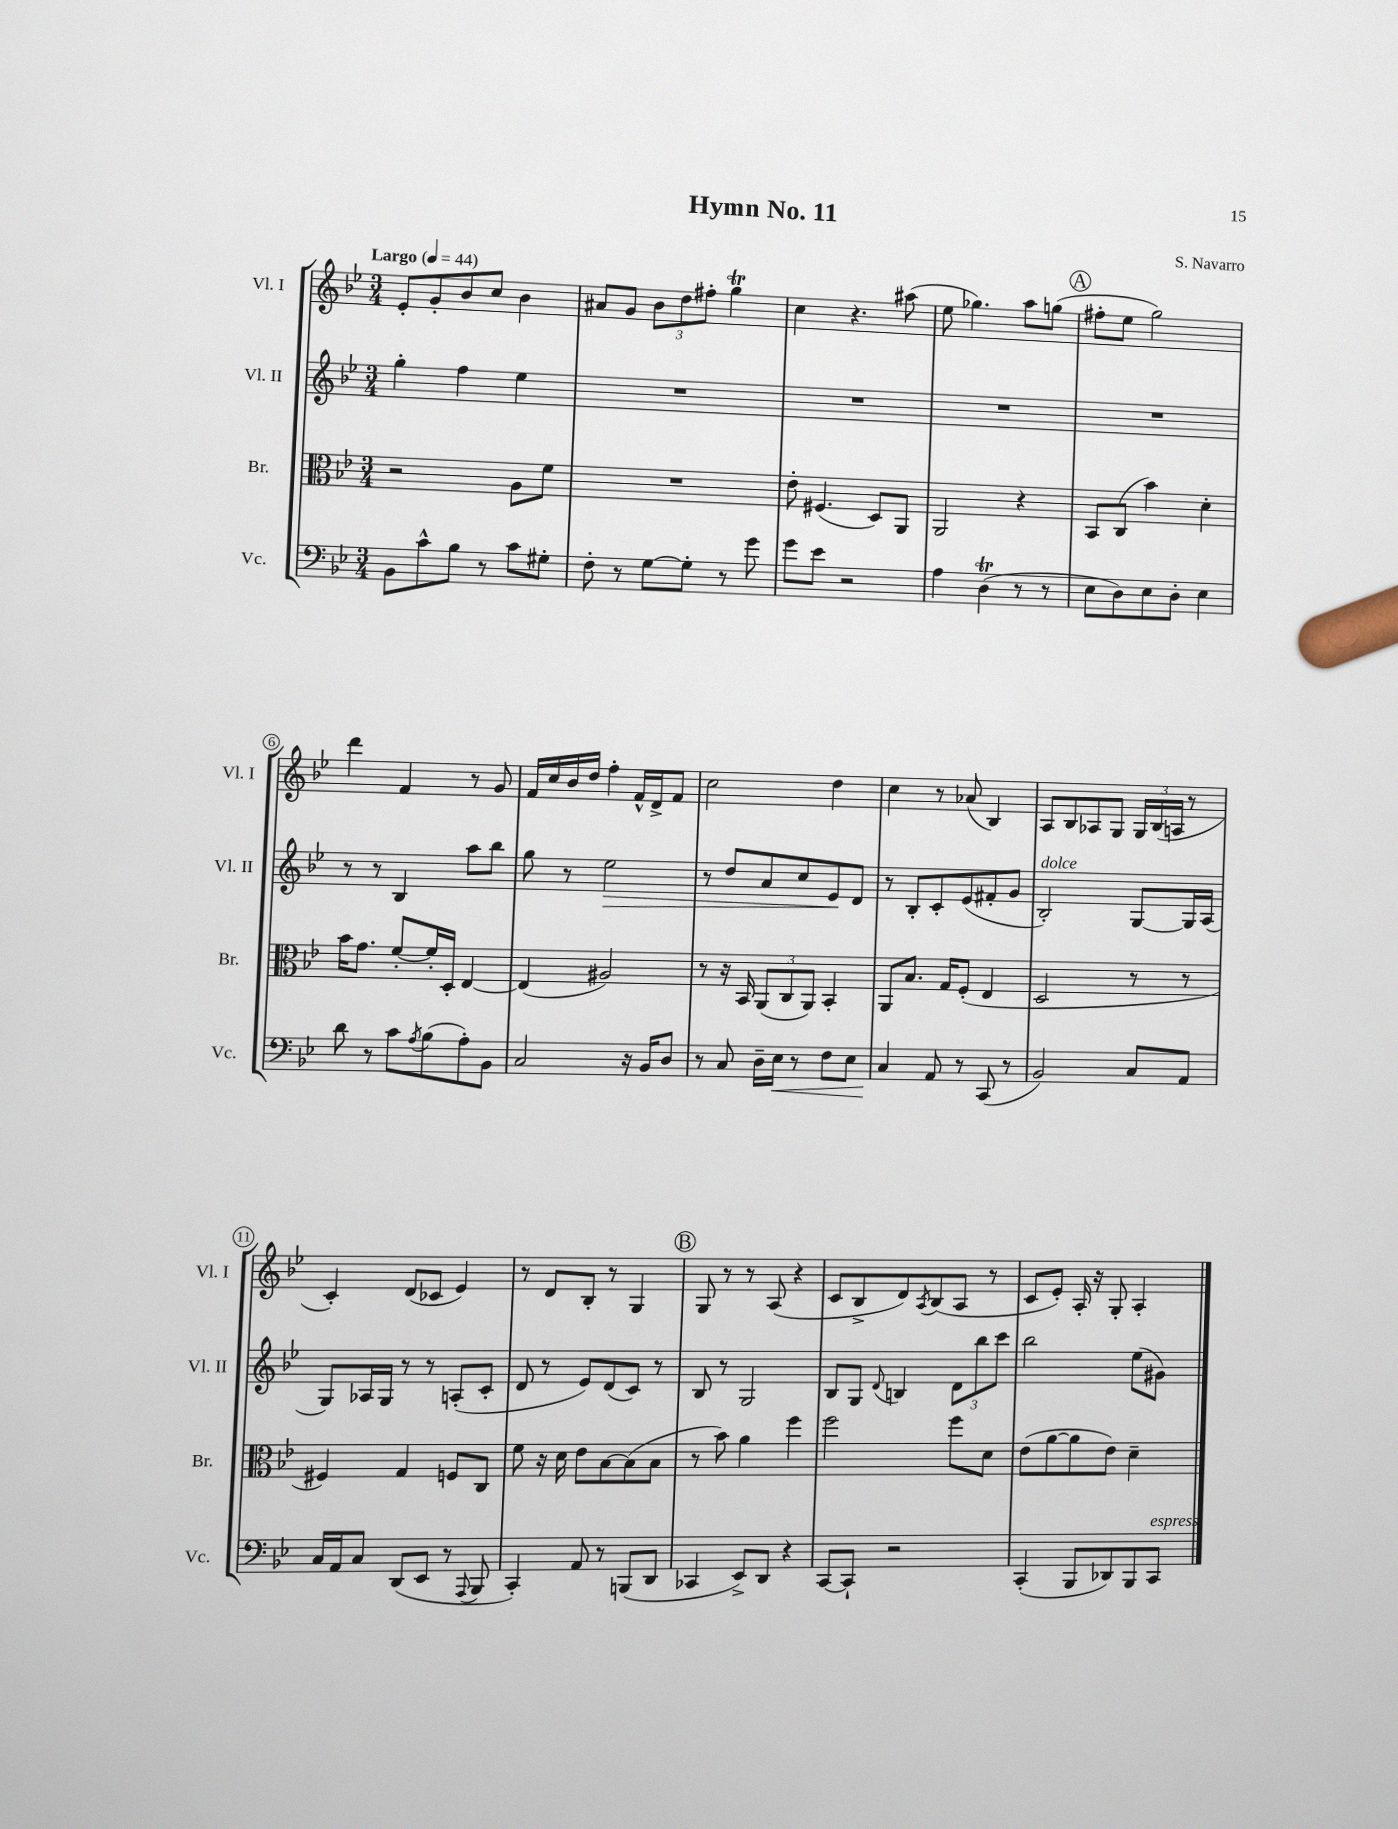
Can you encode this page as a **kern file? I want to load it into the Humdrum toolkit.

**kern	**dynam	**kern	**kern	**dynam	**kern
*part4	*part4	*part3	*part2	*part2	*part1
*staff4	*staff4	*staff3	*staff2	*staff2	*staff1
*I"Vc.	*	*I"Br.	*I"Vl. II	*	*I"Vl. I
*I'Vc.	*	*I'Br.	*I'Vl. II	*	*I'Vl. I
*clefF4	*	*clefC3	*clefG2	*	*clefG2
*k[b-e-]	*	*k[b-e-]	*k[b-e-]	*	*k[b-e-]
*M3/4	*	*M3/4	*M3/4	*	*M3/4
*MM44	*	*MM44	*MM44	*	*MM44
=1	=1	=1	=1	=1	=1
!	!	!	!	!	!LO:TX:a:B:t=Largo
8BB-\L	.	2r	4gg'\	.	8e-'/L
8c^^\	.	.	.	.	8g'/
8B-\J	.	.	4ff\	.	8b-/
8r	.	.	.	.	8cc/J
8c\L	.	8A\L	4ee-\	.	4b-\
8G#X'\J	.	8f\J	.	.	.
=2	=2	=2	=2	=2	=2
8F'\	.	2.r	2.r	.	8a#X/L
8r	.	.	.	.	8g/J
[8G\L	.	.	.	.	12b-\L
.	.	.	.	.	12dd\
8G'\J]	.	.	.	.	.
.	.	.	.	.	12ff#X'\J
8r	.	.	.	.	4ggT\
8g\	.	.	.	.	.
=3	=3	=3	=3	=3	=3
8g\L	.	8e-'\	2.r	.	4cc\
8e-\J	.	(4.F#X/	.	.	.
2r	.	.	.	.	4.r
.	.	8D/L)	.	.	.
.	.	8AA/J	.	.	(8aa#X\
=4	=4	=4	=4	=4	=4
4A\	.	2AA/	2.r	.	8ee-\
.	.	.	.	.	4.gg-X\)
(4Dt\	.	.	.	.	.
8r	.	4r	.	.	8aa\L
8r	.	.	.	.	(8ggn\J
!!LO:REH:place=s1:t=A
=5	=5	=5	=5	=5	=5
8E-\L	.	8BB-/L	2.r	.	8ff#X'\L
8D\)	.	(8C/J	.	.	8ee-\J
8E-\	.	4b-\)	.	.	2gg\)
8D'\J	.	.	.	.	.
4E-\	.	4d'\	.	.	.
!!LO:LB:g=z
=6	=6	=6	=6	=6	=6
8d\	.	16b-\KL	8r	.	4ddd\
.	.	8.g\J	.	.	.
8r	.	.	8r	.	.
8c\L	.	[8f'/L	4B-/	.	4f/
8qA/	.	.	.	.	.
(8B-\	.	16f'/L]	.	.	.
.	.	16D'/JJ	.	.	.
8A'\)	.	[4E-/	8aa\L	.	8r
8BB-\J	.	.	8bb-\J	.	8g/
=7	=7	=7	=7	=7	=7
2C/	.	(4E-/]	8gg\	.	16f/LL
.	.	.	.	.	16cc/
.	.	.	8r	.	16b-/
.	.	.	.	.	16dd/JJ
!	!	!	!	!LO:HP:b	!
.	.	2A#X/)	2ee-\	>	4ff'\
16r	.	.	.	.	16f^^/LL
16BB-/KL	.	.	.	.	16d^/J
8D/J	.	.	.	.	8f/J
=8	=8	=8	=8	=8	=8
8r	.	8r	8r	.	2cc\
8C/	.	16r	8dd/L	.	.
.	.	16BB-/	.	.	.
16D~\LL	.	(12AA/L	8a/	.	.
!	!LO:HP:b	!	!	!	!
16E-\JJ	<	.	.	.	.
.	.	12C/	.	.	.
8r	.	.	8cc/	.	.
.	.	12AA/J)	.	.	.
8F\L	.	4BB-'/	8e-/	.	4dd\
8E-\J	.	.	8d/J	]	.
=9	=9	=9	=9	=9	=9
4C/	.	8AA/L	8r	.	4cc\
.	.	8.B-/J	8B-'/L	.	.
8AA/	[	.	8c'/	.	8r
.	.	16G/KL	.	.	.
8r	.	(8F'/J	(8e-/	.	(8a-X/
(8CC/	.	4E-/	8f#X'/	.	4B-/)
8r	.	.	8g/J	.	.
=10	=10	=10	=10	=10	=10
!	!	!	!LO:TX:a:i:t=dolce	!	!
2BB-/)	.	2D/	2B-'/)	.	8A/L
.	.	.	.	.	8B-/
.	.	.	.	.	8A-X/
.	.	.	.	.	8G/J
8C/L	.	8r	[8G/L	.	24G/LL
.	.	.	.	.	(24B-/
.	.	.	.	.	24An/JJ
8AA/J	.	8r	16G/L]	.	8r
.	.	.	(16A/JJ	.	.
!!LO:LB:g=z
=11	=11	=11	=11	=11	=11
16C/LL	.	4F#X/)	8G/L)	.	4c'/)
16AA/J	.	.	.	.	.
8C/J	.	.	16A-X/L	.	.
.	.	.	16G/JJ	.	.
(8DD/L	.	4G/	8r	.	(8d/L
8EE-/J	.	.	8r	.	8c-X/J
8r	.	8Fn/L	(8An'/L	.	4e-/)
8qqAAA/	.	.	.	.	.
8BBB-/	.	8C/J	8c'/J	.	.
=12	=12	=12	=12	=12	=12
4CC'/)	.	8f\	8d/	.	8r
.	.	16r	8r	.	8d/L
.	.	16d\	.	.	.
8AA/	.	8e-\L	8e-/L)	.	8B-'/J
8r	.	[8B-\	(8d/	.	8r
(8BBBn/L	.	(8B-\]	8c/J)	.	4G/
8DD/J	.	8B-\J	8r	.	.
!!LO:REH:place=s1:t=B
=13	=13	=13	=13	=13	=13
4CC-X/	.	8r	8B-/	.	8G/
.	.	8b-\)	8r	.	8r
8EE-^/L)	.	4a\	2G/	.	8r
8DD/J	.	.	.	.	(8A/
4r	.	4ff\	.	.	4r
=14	=14	=14	=14	=14	=14
[8CC/L	.	2ff\	8B-/L	.	8c/L
8CC`/J]	.	.	8G/J	.	8B-^/
.	.	.	8qqd/	.	.
2r	.	.	4Bn/	.	8d/)
.	.	.	.	.	8qA/
.	.	.	.	.	(8B-/
.	.	8ff\L	12d\L	.	8A/J
.	.	.	12bb-\	.	.
.	.	8d\J	.	.	8r
.	.	.	12ccc\J	.	.
=15	=15	=15	=15	=15	=15
(4CC'/	.	(8e-\L	2bb-\	.	8c/L
.	.	[8a\	.	.	8e-'/J)
8BBB-/L	.	8a\]	.	.	16A'/
.	.	.	.	.	16r
8DD-X/)	.	8e-\J)	.	.	8G'/
8BBB-/	.	4d~\	(8ee-\L	.	4A'/
!LO:TX:a:i:t=espress.	!	!	!	!	!
8CC/J	.	.	8g#X\J)	.	.
==	==	==	==	==	==
*-	*-	*-	*-	*-	*-
